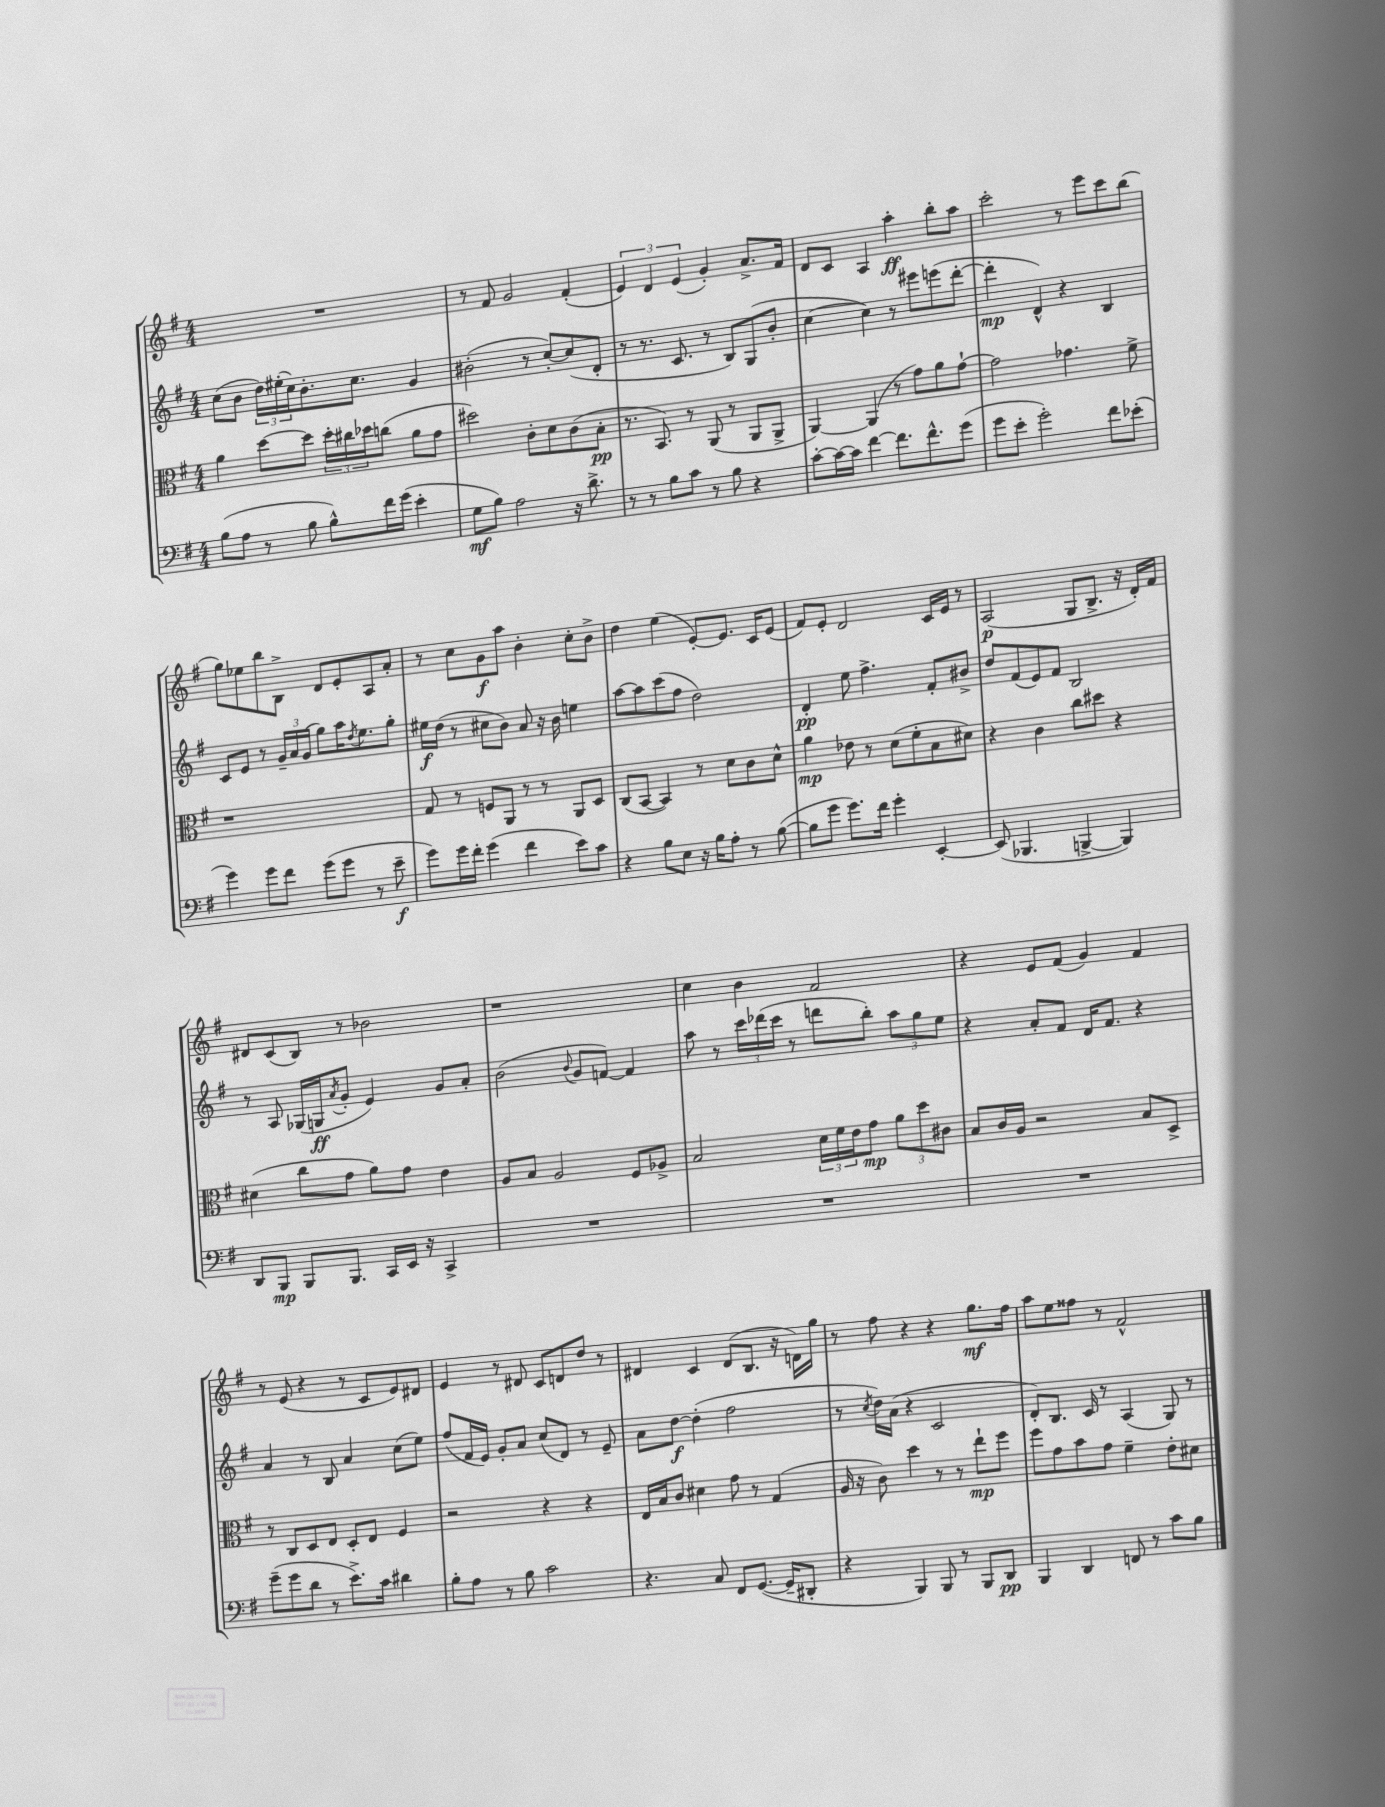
<<
\new StaffGroup <<
\new Staff = "s0" {
    \clef treble \key g \major \numericTimeSignature \time 4/4
    R1 |
    r8 fis'8 g'2 fis'4-.( |
    \tuplet 3/2 { e'4) d'4 e'4( } g'4-.) a'8.-> fis'16 |
    d'8 c'8 a4 a''4-.\ff b''8-. a''8 |
    c'''2-. r8 e'''8 c'''8 b''8( |
    g''8) ees''8 b''8 b8-> d'8 e'8-. a8 a'8-. |
    r8 c''8 g'8\f a''8 b'4-. c''8-. b'8-> |
    d''4 e''4( e'8~-.) e'8. c'16 e'8( |
    fis'8) e'8-. d'2 c'16 e'16 r8 |
    a2\p( g8 b8.-> r16 d'16-.) fis'16 |
    dis'8 c'8( b8) r8 bes'2 |
    r1 |
    c''4 b'4 fis'2 |
    r4 e'8 fis'8( g'4) fis'4 |
    r8 e'8( r4 r8 c'8 e'8) dis'8 |
    e'4 r8 dis'8 c'8 d'8 d''8 r8 |
    dis'4 c'4 dis'8( b8. r16 d'16) g''16 |
    r8 fis''8 r4 r4 g''8.\mf fis''16 |
    a''8 e''8 fisis''8 r8 fis'2-^ \bar "|." |
}
\new Staff = "s1" {
    \clef treble \key g \major \numericTimeSignature \time 4/4
    c''8( b'8 \tuplet 3/2 { d''16) eis''16-.( c''16) } b'8.-. c''8. g'4 |
    bis'2-.( r8 c''8~-.) c''8( d'8-. |
    r8 r8. c'8. r8 b8) g8( b'8-. |
    c''4~ c''4) r8 eis'''8 e'''8( d'''8~-. |
    d'''4-.\mp d'4-^) r4 b4 |
    c'8 e'8 r8 \tuplet 3/2 { g'16-- a'16 g'16( } g''8) a''16 \acciaccatura { d''8 } e''8. g''8-. |
    eis''16\f d''16( r8 cis''8 b'8) a'8 r16 b'16 e''4 |
    a''8~ a''8 c'''8( fis''8 d''2) |
    d'4-.\pp e''8 fis''4.-> fis'8-. bis'8-> |
    d''8 fis'8( e'8) fis'8 b2 |
    r8 a8 ges16( g16\ff \acciaccatura { a'8 } g'8-. e'4) g'8 a'8-. |
    b'2( \appoggiatura { b'8 } g'8 f'8~) f'4 |
    a''8 r8 \tuplet 3/2 { c'''16 des'''16( c'''16 } r8 d'''8 b''8-.) \tuplet 3/2 { a''8 g''8 e''8 } |
    r4 a'8-. fis'8 d'16 fis'8. r4 |
    a'4 r8 b8 a'4 c''8( e''8) |
    fis''8( fis'16 e'16) g'8-. a'8 c''8( d'8) r8 e'8-- |
    a'8 d''8~\f d''4-.( fis''2 |
    r8 \acciaccatura { c''8 } d''16) a'16( r4 c'2 |
    d'8-.) b8. c'16 r8 a4( g8) r8 \bar "|." |
}
\new Staff = "s2" {
    \clef alto \key g \major \numericTimeSignature \time 4/4
    a'4 d''8~ d''8 \tuplet 3/2 { d''16-. cis''16 des''16 } c''8( a'8 g'8 |
    dis''2) c'8-. d'8 c'8( b8-.\pp |
    r8. b,8.) r8 a,8( r8 a,8 a,8-> |
    a,4~) a,4( r8 g'8) a'8 g'8~-! |
    g'2 ges'4. fis'8-> |
    r1 |
    g8 r8 f8 a,8 r8 r8 a,8 d8 |
    c8( b,8~ b,4) r8 d'8 c'8 d'8-^ |
    a'4\mp ees'8 r8 d'8( fis'8-. b8 dis'8) |
    r4 c'4 c''8 dis''8 r4 |
    dis'4( c''8 g'8 a'8) g'8 e'4 |
    a8 b8 a2 fis8 aes8-> |
    b2 \tuplet 3/2 { d'16 fis'16 e'16 } g'8\mp \tuplet 3/2 { a'8 d''8 cis'8 } |
    b8 c'16 a16 r2 b8 d8-> |
    r8 c8 d8 e8 d8-. e8 fis4 |
    r2 r4 r4 |
    e16 b16 c'8 dis'4 g'8 r8 g4( |
    a16 r16 c'8) d''4 r8 r8 e''8-!\mp fis''8 |
    fis''8 g'8 b'8 g'8 fis'4-- e'8-. dis'8 \bar "|." |
}
\new Staff = "s3" {
    \clef bass \key g \major \numericTimeSignature \time 4/4
    b8( a8 r8 b8 b8-^) fis'16 g'16( e'4-. |
    g8\mf b8) a2 r16 d'8.-> |
    r8 r8 b8 c'8 r8 b8 r4 |
    c'8~-. c'16~ c'16 fis'4~ fis'8. fis'8.-^ g'8( |
    g'8 e'8-. g'2-.) fis'8 ees'8-.( |
    g'4) g'8 fis'8 g'8( g'8 r8 e'8--\f |
    g'8) g'16 fis'16-. g'4( fis'4 e'8) c'8 |
    r4 b8 e8 r16 b16 a8-. r8 b8~( |
    b8 g'8 g'8.) fis'16 g'4-. e,4~-. |
    e,8( bes,,4. b,,4~-> b,,4) |
    d,8 b,,8\mp b,,8 b,,8. c,16 e,16 r16 c,4-> |
    R1 |
    R1 |
    R1 |
    g'8--( g'8 d'8 r8 e'8.->) c'16 dis'4 |
    b8-. a8 r8 b8 c'2 |
    r4. c8 fis,8 g,8.~( g,16-- dis,8-. |
    r4 b,,4) b,,8 r8 b,,8 d,8\pp |
    b,,4 d,4 f,8 r8 c'8 b8 \bar "|." |
}
>>
>>
\layout { \context { \Score \remove "Bar_number_engraver" } }
